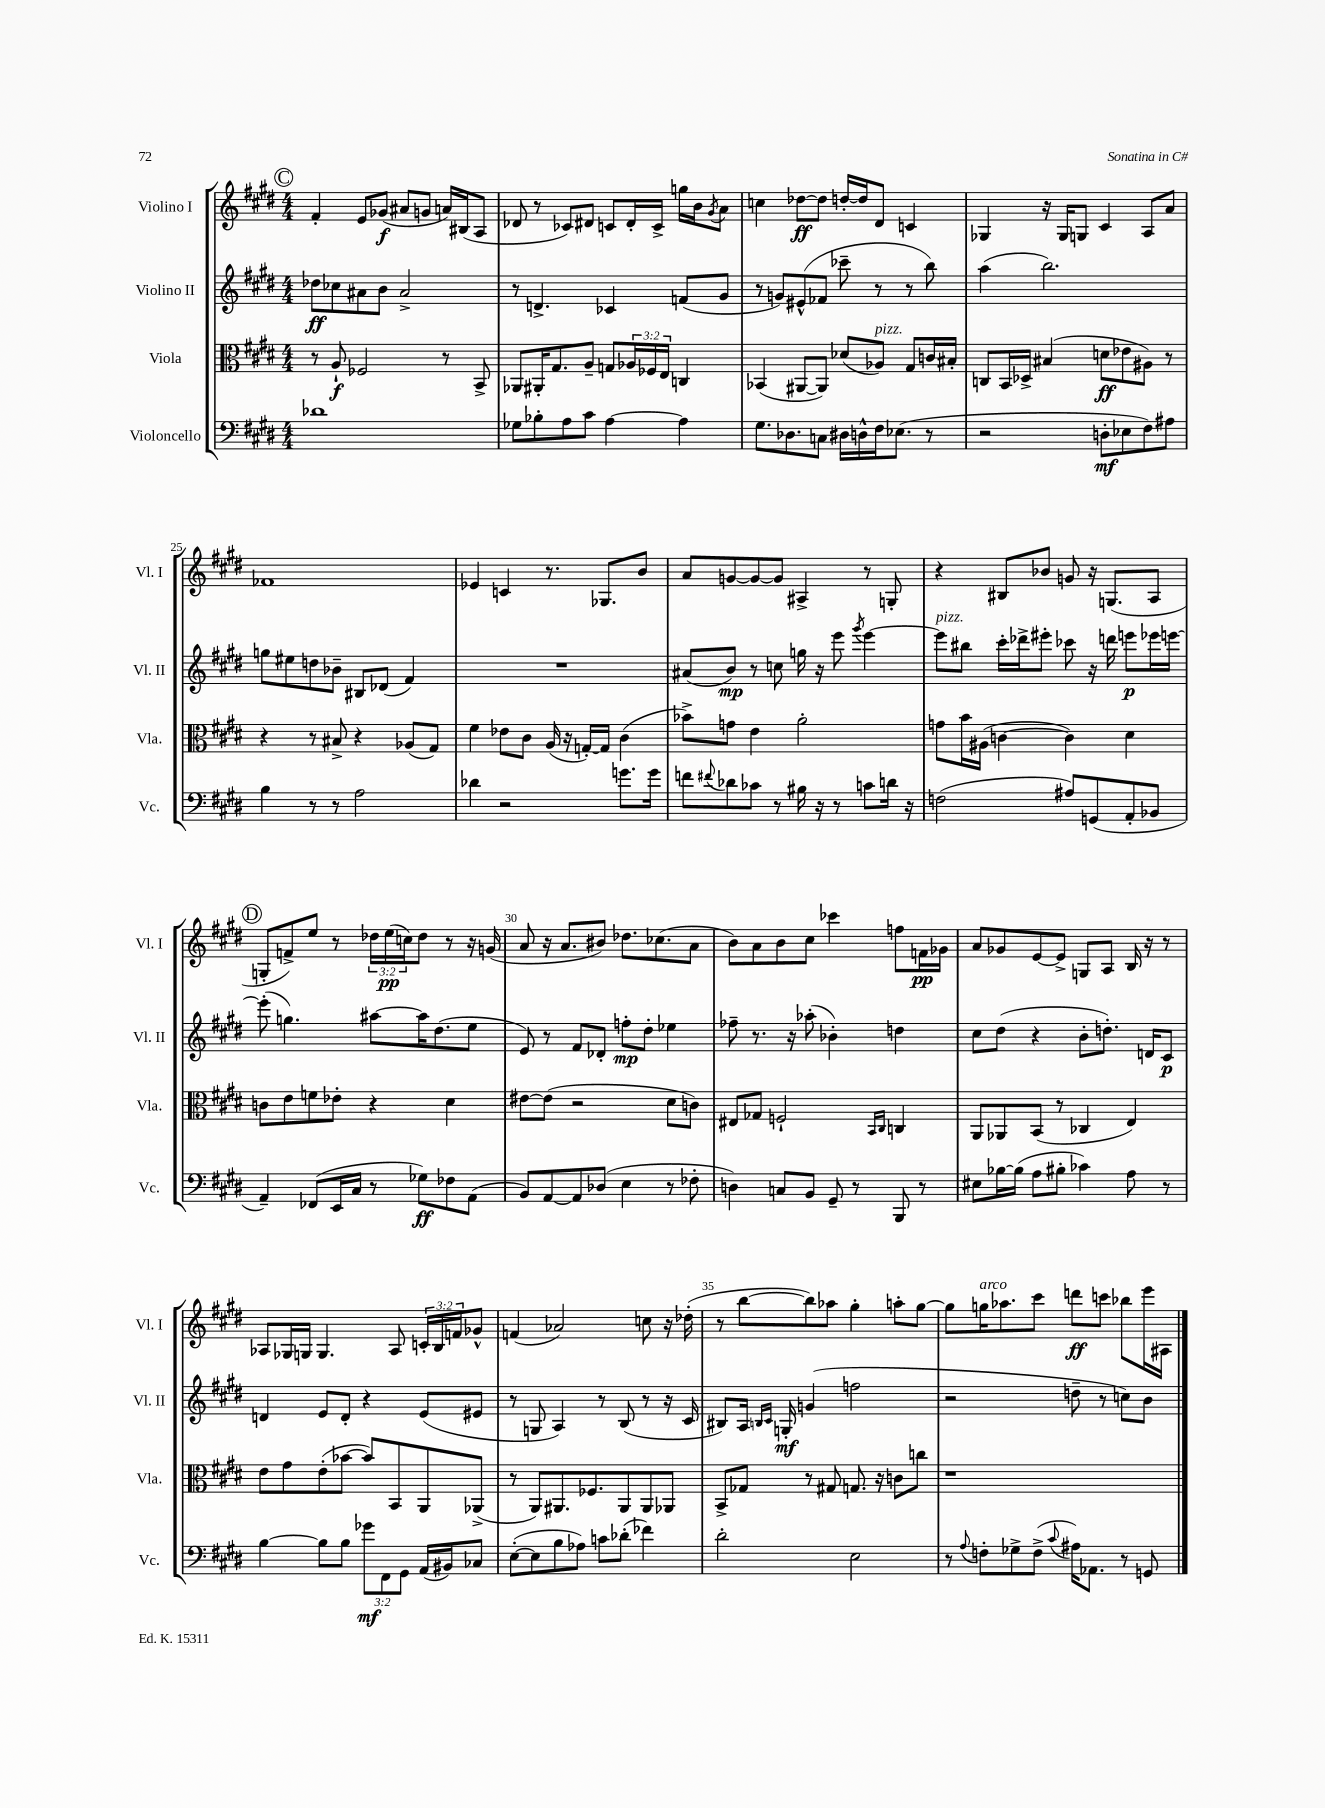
<<
\new StaffGroup <<
\new Staff = "s0" \with { instrumentName = "Violino I" shortInstrumentName = "Vl. I" } {
    \clef treble \key e \major \numericTimeSignature \time 4/4 \override Staff.TupletNumber.text = #tuplet-number::calc-fraction-text
    \mark \markup { \circle "C" } fis'4-. e'8 ges'8\f( ais'8 g'8 a'16) bis16( a8 |
    des'8 r8 ces'8) dis'8 c'8 dis'16-. c'16-> g''16 b'16 \acciaccatura { gis'8 } a'8 |
    c''4 des''8~\ff des''8 d''16~-. d''16 dis'8 c'4 |
    ges4 r16 ges16 g8 cis'4 a8 a'8 |
    fes'1 |
    ees'4 c'4 r8. ges8. b'8 |
    a'8 g'8~ g'8~ g'8 ais4-> r8 g8-. |
    r4 bis8 bes'8 g'8 r16 g8.( a8 |
    \mark \markup { \circle "D" } g8-. f'8->) e''8 r8 \tuplet 3/2 { des''16 e''16\pp( c''16) } des''8 r8 r16 g'16( |
    a'8 r16 a'8. bis'8) des''8. ces''8.( a'8 |
    b'8) a'8 b'8 cis''8 ces'''4 f''8 f'16\pp ges'16 |
    a'8 ges'8 e'8~ e'8-> g8 a8 b16 r16 r8 |
    aes8 ges16 g16 g4. aes8 \tuplet 3/2 { c'16-. b16 f'16 } ges'8-^ |
    f'4( aes'2) c''8 r16 des''16-.( |
    r8 b''8~ b''8) aes''8 gis''4-. a''8-. gis''8~ |
    gis''8 g''16^\markup { \italic "arco" } aes''8. cis'''8 d'''8\ff c'''8 bes''8 e'''16 ais16 \bar "|." |
}
\new Staff = "s1" \with { instrumentName = "Violino II" shortInstrumentName = "Vl. II" } {
    \clef treble \key e \major \numericTimeSignature \time 4/4
    \mark \markup { \circle "C" } des''8\ff ces''8 ais'8 b'8 ais'2-> |
    r8 d'4.-> ces'4 f'8( gis'8 |
    r8 g'8) eis'8-^( fes'8 ces'''8-- r8 r8 b''8) |
    a''4( b''2.) |
    g''8 eis''8 d''8 bes'8-- bis8 des'8( fis'4) |
    R1 |
    ais'8( b'8\mp) r8 c''8 g''16 r16 e'''8 \acciaccatura { gis'''8 } e'''4~ |
    e'''8^\markup { \italic "pizz." } bis''8 cis'''16-. des'''16-> eis'''8-. ces'''8 r16 d'''16 e'''8\p ees'''16 e'''16~ |
    \mark \markup { \circle "D" } e'''8-.( g''4.) ais''8~ ais''16 dis''8.( e''8 |
    e'8) r8 fis'8 des'8-. f''8-.\mp dis''8-. ees''4 |
    fes''8-- r8. r16 aes''8-.( bes'4-.) d''4 |
    cis''8 dis''8( r4 b'8-. d''8.-.) d'16 cis'8\p |
    d'4 e'8 d'8-. r4 e'8( eis'8 |
    r8 g8 a4) r8 b8( r8 r16 cis'16 |
    bis8) a16 \grace { b16 cis'16 } g16-.\mf g'4( f''2 |
    r2 d''8-- r8 c''8) b'8 \bar "|." |
}
\new Staff = "s2" \with { instrumentName = "Viola" shortInstrumentName = "Vla." } {
    \clef alto \key e \major \numericTimeSignature \time 4/4 \override Staff.TupletNumber.text = #tuplet-number::calc-fraction-text
    \mark \markup { \circle "C" } r8 a8-!\f fes2 r8 b,8-> |
    aes,8 ais,16-. gis8. a8-- g8 \tuplet 3/2 { aes16 fes16 e16 } c4 |
    bes,4( ais,8~ ais,8) des'8( aes8^\markup { \italic "pizz." }) gis8 c'16 bis16-. |
    c8 b,16 des16-> bis4( d'8\ff ees'8 ais8) r8 |
    r4 r8 bis8-> r4 aes8( gis8) |
    fis'4 ees'8 cis'8 a16( r16 g16~-.) g16 cis'4( |
    bes'8->) g'8 e'4 a'2-. |
    g'8 b'16 ais16( c'4~ c'4) dis'4 |
    \mark \markup { \circle "D" } c'8 e'8 f'8 ees'8-. r4 dis'4 |
    eis'8~ eis'8( r2 dis'8 c'8) |
    eis8 ges8 f2-! \grace { b,16 cis16 } c4 |
    a,8 aes,8 b,8( r8 ces4 e4) |
    e'8 gis'8 e'8-.( bes'8~ bes'8) b,8 a,8 aes,8->( |
    r8 a,8) ais,8. fes8. ais,8 ais,8 aes,8 |
    b,8-> ges8 r8 gis8 g8. r16 c'8 c''8 |
    r1 \bar "|." |
}
\new Staff = "s3" \with { instrumentName = "Violoncello" shortInstrumentName = "Vc." } {
    \clef bass \key e \major \numericTimeSignature \time 4/4 \override Staff.TupletNumber.text = #tuplet-number::calc-fraction-text
    \mark \markup { \circle "C" } des'1 |
    ges8 bes8-. a8 cis'8 a4~ a4 |
    gis8. des8. c8 dis16 d16-^ fis16 ees8.( r8 |
    r2 d8-.\mf ees8 fis8) ais8 |
    b4 r8 r8 a2 |
    des'4 r2 g'8. g'16 |
    f'8 \appoggiatura { fis'8 } des'8 ces'8 r8 bis16 r16 r8 c'8 d'16 r16 |
    f2( ais8) g,8( a,8-. bes,8 |
    \mark \markup { \circle "D" } a,4--) fes,8( e,16 cis16 r8 ges8\ff) fes8 a,8( |
    b,8) a,8~ a,8 des8( e4 r8 fes8-. |
    d4) c8 b,8 gis,8-- r8 b,,8 r8 |
    eis8 bes16~ bes16( a8 bis8-. ces'4) a8 r8 |
    b4~ b8 b8 \tuplet 3/2 { ges'8\mf fis,8 gis,8 } a,16( bis,16) ces8 |
    e8~-.( e8 b8 aes8) c'8 des'8-.( fes'4) |
    dis'2-. e2 |
    r8 \appoggiatura { a8 } f8-. ges8-> f8->( \appoggiatura { cis'8 } ais16) aes,8. r8 g,8 \bar "|." |
}
>>
>>
\layout { \context { \Score currentBarNumber = #21 \override BarNumber.break-visibility = ##(#f #t #t) barNumberVisibility = #(every-nth-bar-number-visible 5) } }
